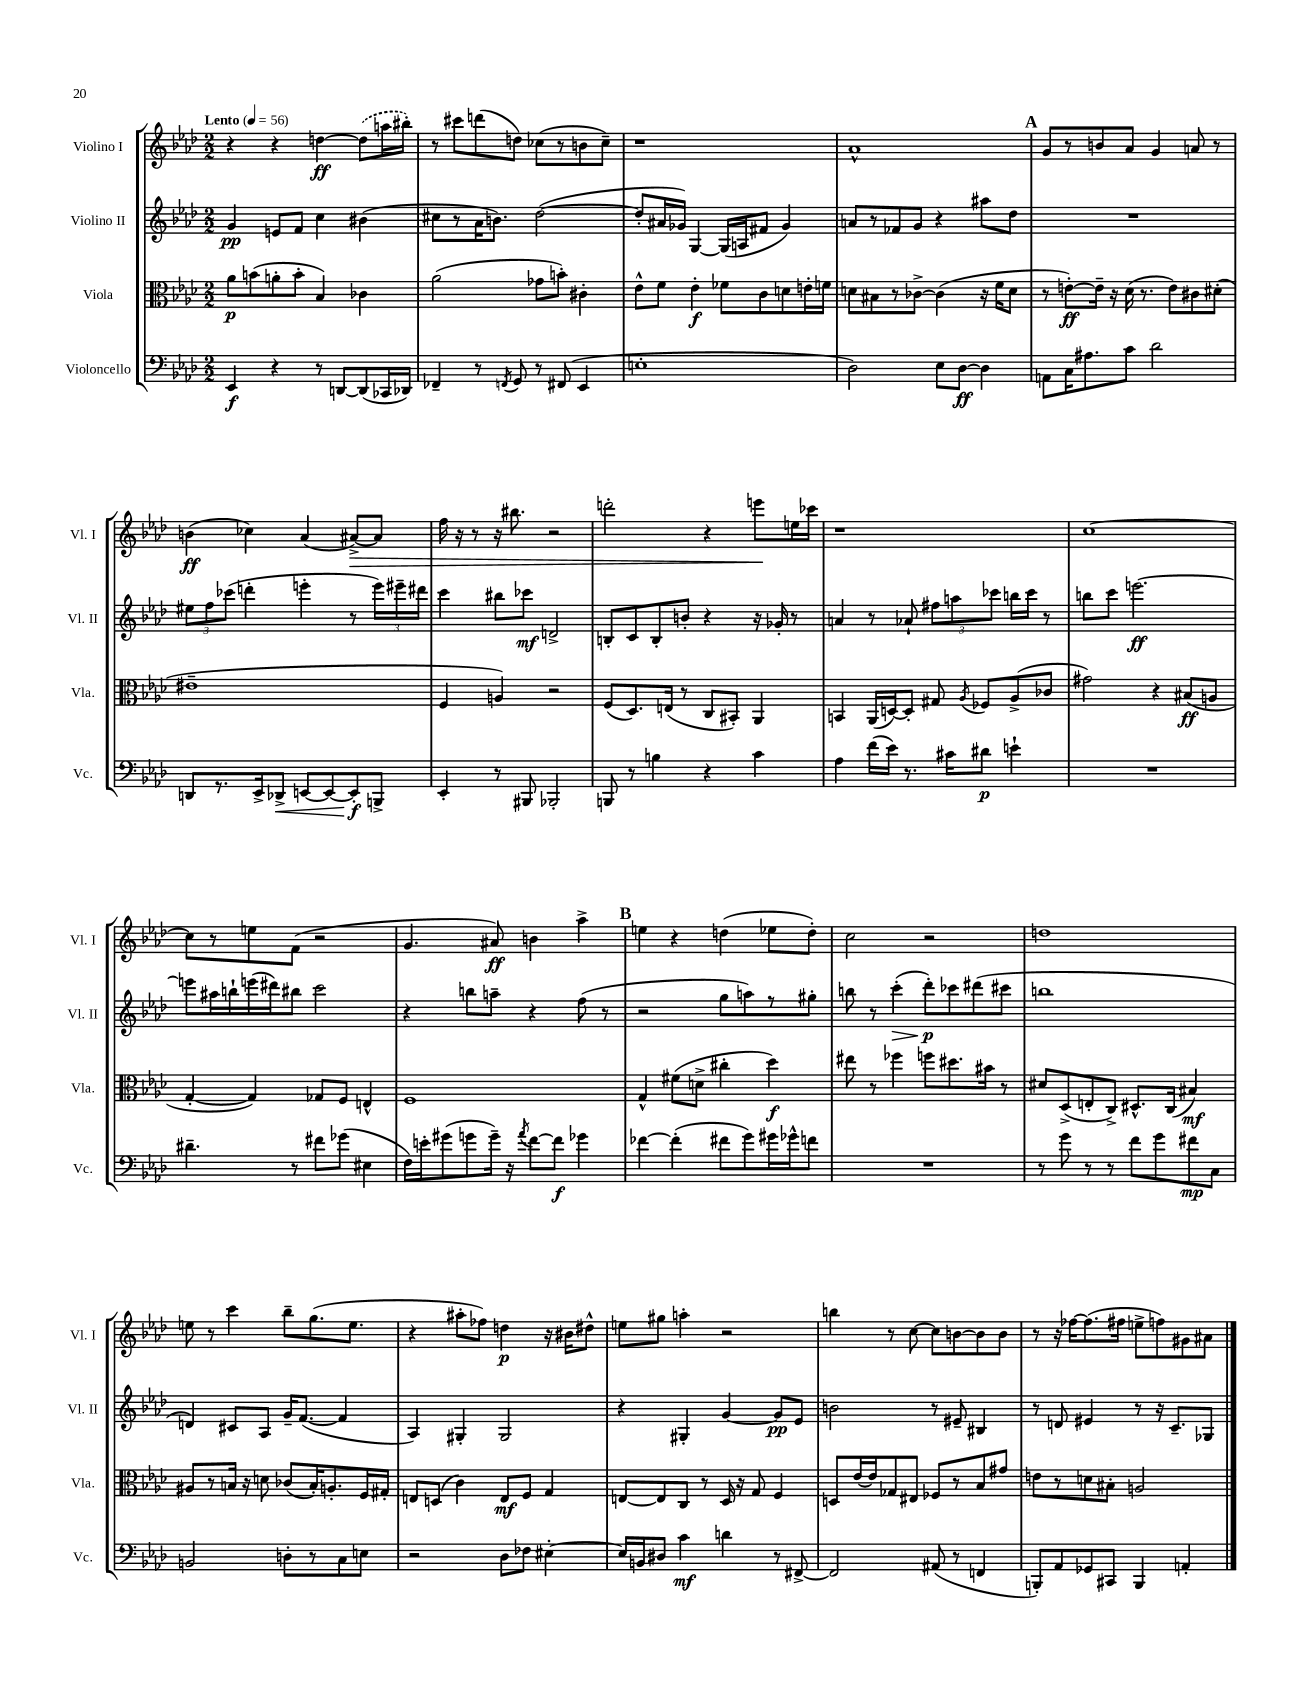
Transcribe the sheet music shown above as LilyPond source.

<<
\new StaffGroup <<
\new Staff = "s0" \with { instrumentName = "Violino I" shortInstrumentName = "Vl. I" } {
    \clef treble \key aes \major \numericTimeSignature \time 2/2 \tempo "Lento" 4 = 56
    \autoBeamOff r4 r4 d''4~\ff \once \slurDashed d''8[( a''16 bis''16]-.) |
    r8 cis'''8[ d'''8( d''8]) ces''8[( r8 b'8 ces''8]--) |
    r1 |
    aes'1-^ |
    \mark \markup { \bold "A" } g'8[ r8 b'8 aes'8] g'4 a'8 r8 |
    b'4\ff( ces''4) aes'4( ais'8[~->\>) ais'8] |
    f''16 r16 r8 r16 bis''8. r2 |
    d'''2-. r4 e'''8[\! e''16 ces'''16] |
    r1 |
    c''1~ |
    c''8[ r8 e''8 f'8]( r2 |
    g'4. ais'8\ff) b'4 aes''4-> |
    \mark \markup { \bold "B" } e''4 r4 d''4( ees''8[ d''8]-.) |
    c''2 r2 |
    d''1 |
    e''8 r8 c'''4 bes''8[-- g''8.( e''8.] |
    r4 ais''8[-. fes''8]) d''4\p r16 bis'16[ dis''8]-^ |
    e''8[ gis''8] a''4-. r2 |
    b''4 r8 c''8~ c''8[ b'8~ b'8 b'8] |
    r8 r16 fes''16[~ fes''8.( fis''16] e''8[-> f''8) gis'8 ais'8] \bar "|." |
}
\new Staff = "s1" \with { instrumentName = "Violino II" shortInstrumentName = "Vl. II" } {
    \clef treble \key aes \major \numericTimeSignature \time 2/2
    \autoBeamOff g'4\pp e'8[ f'8] c''4 bis'4( |
    cis''8[ r8 aes'16 b'8.]) des''2~( |
    des''8[-. ais'16 ges'16]) g4~ g16[( a16 fis'8] ges'4) |
    a'8[ r8 fes'8 g'8] r4 ais''8[ des''8] |
    \mark \markup { \bold "A" } R1 |
    \tuplet 3/2 { eis''8[ f''8 ces'''8]( } d'''4-. e'''4-. r8 \tuplet 3/2 { e'''16[) eis'''16-- dis'''16] } |
    c'''4 bis''8[ ces'''8]\mf d'2-> |
    b8[-. c'8 b8-. b'8]-. r4 r16 ges'16-. r8 |
    a'4 r8 aes'8-! \tuplet 3/2 { fis''8[ a''8 ces'''8] } b''16[ ces'''16] r8 |
    b''8[ c'''8] e'''2.~\ff |
    e'''8[ ais''16 b''16-! e'''16( dis'''16) bis''8] c'''2 |
    r4 b''8[ a''8]-- r4 f''8( r8 |
    \mark \markup { \bold "B" } r2 g''8[ a''8) r8 gis''8]-. |
    b''8 r8 c'''4-.\>( des'''8[-.\p\!) ces'''8 dis'''8( cis'''8] |
    b''1 |
    d'4) cis'8[ aes8] g'16[-- f'8.]~( f'4 |
    aes4) gis4-. gis2 |
    r4 gis4-. g'4~ g'8[\pp ees'8] |
    b'2 r8 eis'8-- bis4 |
    r8 d'8 eis'4 r8 r16 c'8.[-- ges8] \bar "|." |
}
\new Staff = "s2" \with { instrumentName = "Viola" shortInstrumentName = "Vla." } {
    \clef alto \key aes \major \numericTimeSignature \time 2/2
    \autoBeamOff aes'8[\p b'8( a'8-. b'8]-. bes4) ces'4 |
    aes'2( ges'8[ b'8]-.) cis'4-. |
    ees'8[-^ f'8] ees'4-.\f fes'8[ c'8 d'8 e'16-. f'16] |
    d'8[ bis8 r8 ces'8]~-> ces'4( r16 f'16[ d'8] |
    \mark \markup { \bold "A" } r8 e'8[~-.\ff) e'16]-- r16 des'16( r8. e'8[) cis'8 dis'8]-.( |
    eis'1-- |
    f4 a4) r2 |
    f8[( des8.) e16]( r8 c8[ bis,8]-.) aes,4 |
    b,4 aes,16[( d16~) d8]-. gis8 \acciaccatura { aes8 } fes8[ aes8->( ces'8] |
    gis'2) r4 bis8[\ff( a8] |
    g4~-. g4) ges8[ f8] e4-^ |
    f1 |
    \mark \markup { \bold "B" } g4-^ fis'8[( d'8]-> cis''4-. des''4\f) |
    eis''8 r8 fes''4 f''8[ dis''8. bis'16] r8 |
    dis'8[ des8->( e8-. c8]->) dis8.[-^ c16]( bis4\mf) |
    ais8[ r8 b16] r16 d'8 ces'8[( b16-.) a8.-. f16 gis16]-. |
    e8[ d8]( c'4) e8[\mf f8] g4 |
    e8[~ e8 c8] r8 des16 r16 g8 f4 |
    d8[ ees'16~ ees'16 ges8 eis8] fes8[ r8 bes8 gis'8] |
    e'8[ r8 d'8 bis8]-. a2 \bar "|." |
}
\new Staff = "s3" \with { instrumentName = "Violoncello" shortInstrumentName = "Vc." } {
    \clef bass \key aes \major \numericTimeSignature \time 2/2
    \autoBeamOff ees,4\f r4 r8 d,8[~ d,8( ces,16 des,16]) |
    fes,4-- r8 \acciaccatura { f,8 } g,8 r8 fis,8( ees,4 |
    e1-. |
    des2) ees8[ des8]~\ff des4 |
    \mark \markup { \bold "A" } a,8[ c16 ais8. c'8] des'2 |
    d,8[ r8. ees,16-> des,8]->\< e,8[~ e,8~ e,8-.\f\! b,,8]-> |
    ees,4-. r8 bis,,8 bes,,2-. |
    b,,8 r8 b4 r4 c'4 |
    aes4 f'16[( ees'16]) r8. cis'16[ dis'8]\p e'4-! |
    R1 |
    dis'4.-- r8 fis'8[ ges'8]( eis4 |
    f16[) e'16-. gis'8( g'8 g'16]--) r16 \acciaccatura { aes'8 } f'8[~ f'8]\f ges'4 |
    \mark \markup { \bold "B" } fes'4~ fes'4-.( fis'8[ g'8) gis'16 ges'16-^ f'8] |
    R1 |
    r8 g'8 r8 r8 f'8[ g'8 fis'8\mp c8] |
    b,2 d8[-. r8 c8 e8] |
    r2 des8[ fes8] eis4~-. |
    eis16[ b,16 dis8] c'4\mf d'4 r8 fis,8~-> |
    fis,2 ais,8( r8 f,4 |
    b,,8[-.) aes,8 ges,8 cis,8] b,,4 a,4-. \bar "|." |
}
>>
>>
\layout { \context { \Score \remove "Bar_number_engraver" } }
